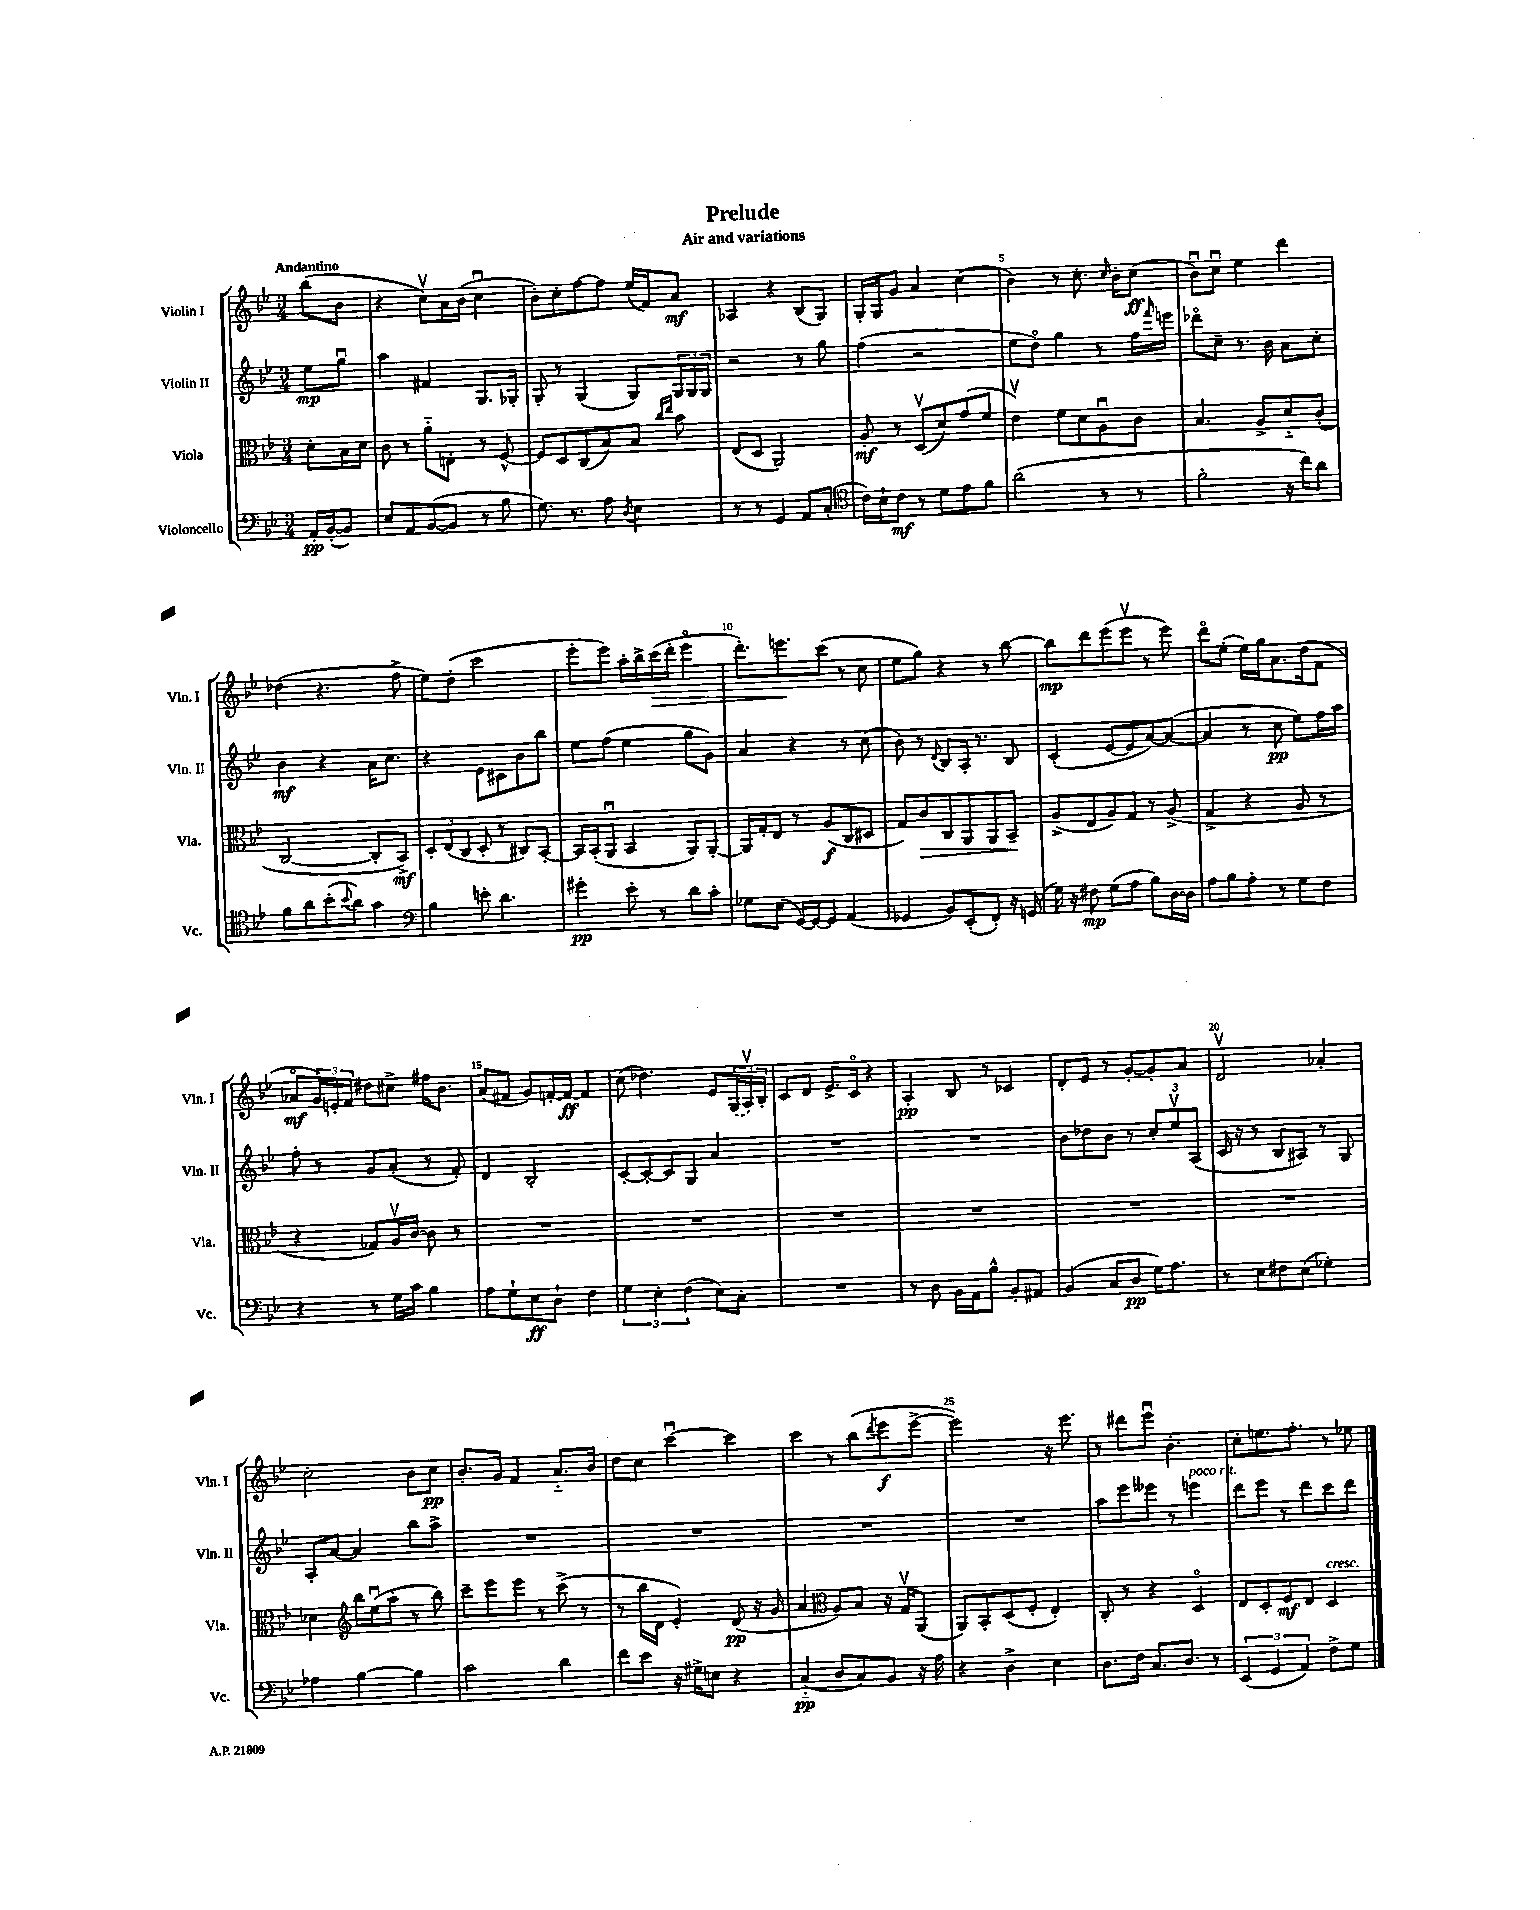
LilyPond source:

\header { title = "Prelude" subtitle = "Air and variations" }
<<
\new StaffGroup <<
\new Staff = "s0" \with { instrumentName = "Violin I" shortInstrumentName = "Vln. I" } {
    \clef treble \key bes \major \numericTimeSignature \time 3/4 \partial 4 \tempo "Andantino"
    bes''8( bes'8 |
    r4 c''8\upbow) a'16 bes'16( c''4\downbow |
    bes'8-.) c''8-. f''8~ f''8 ees''16( f'16) a'8\mf |
    aes4 r4 bes8( g8) |
    g16-. g16 g'8 a'4 c''4( |
    bes'4) r8 c''8.-. \grace { c''16 } bes'16-. c''8\ff( |
    bes'8\downbow) c''8\downbow ees''4 d'''4 |
    des''4( r4. f''8-> |
    ees''8) d''8-.( c'''2 |
    ees'''8-. ees'''8) a''16-. bes''16-> c'''16\>( d'''16-. ees'''4\flageolet |
    d'''8.-.) e'''8.\! c'''8( r8 c''8 |
    ees''8 g''8) r4 r8 bes''8~ |
    bes''8\mp d'''8 ees'''8( ees'''8\upbow r8 ees'''8) |
    d'''8\flageolet ees''8-.( ees''16) g''16 a'8. d''16( f'8 |
    aes'8\flageolet\mf \tuplet 3/2 { g'16) e'16-. f'16 } dis''8 cis''8-> fis''16 bes'8. |
    a'8( fis'8 g'8) f'16~-. f'16~\ff f'4 |
    c''8( des''4.) ees'8 \tuplet 3/2 { \once \slurDashed g16( a16\upbow) bes16-. } |
    c'8 d'8 ees'8.-> c'16\flageolet r4 |
    a4-.\pp bes8 r8 ces'4 |
    d'8-. ees'8 r8 g'8~-. g'8-. a'8 |
    d'2\upbow aes'4-. |
    c''2-. bes'8 c''8\pp |
    bes'8.-. g'16 f'4 a'8.-_ bes'16 |
    d''8 c''8 c'''4~\downbow c'''4 |
    c'''4 r8 bes''8( \acciaccatura { d'''8 } ees'''8\f ees'''8~-> |
    ees'''2) r16 ees'''8. |
    r8 dis'''8 ees'''8\downbow bes'4.-. |
    c''8-. e''8. f''8.-. r8 ees''8 \bar "|." |
}
\new Staff = "s1" \with { instrumentName = "Violin II" shortInstrumentName = "Vln. II" } {
    \clef treble \key bes \major \numericTimeSignature \time 3/4 \partial 4
    ees''8\mp g''8\downbow |
    a''4 fis'4 g8. ges16-. |
    g8-. r8 g4( g8) \tuplet 3/2 { g16 g16 g16 } |
    r2 r8 g''8 |
    f''4( r2 |
    ees''8 d''8\flageolet) g''4 r8 f''16 \grace { f'''16 } e'''16 |
    des'''8\flageolet c''8-- r8. bes'16 a'8 c''8-. |
    bes'4\mf r4 a'16 c''8. |
    r4 ees'8 cis'8 bes'8 bes''8 |
    ees''8 f''8( ees''4 g''8 g'8) |
    a'4 r4 r8 c''8( |
    bes'8) r8 \appoggiatura { d'8 } bes8 a16-. r8. bes8 |
    c'4-.( ees'8~ ees'8 a'8~) a'8~( |
    a'4 r8 c''8\pp ees''8) f''16 a''16 |
    f''8-. r8 g'8 a'8-.( r8 f'8-.) |
    d'4 bes2-. |
    c'8~-. c'8~-. c'8 g8 a'4 |
    R2. |
    R2. |
    bes'8 des''8 bes'8 r8 \tuplet 3/2 { c''8-. ees''8\upbow a8( } |
    c'16 r16 r8 bes8 ais8) r8 g8 |
    a8-. a'8~ a'4 bes''8 a''8-> |
    R2. |
    R2. |
    R2. |
    R2. |
    a''8 ees'''8 eeses'''8 r8 e'''4^\markup { \italic "poco rit." } |
    d'''8 ees'''8 r8 d'''8 c'''8 d'''8 \bar "|." |
}
\new Staff = "s2" \with { instrumentName = "Viola" shortInstrumentName = "Vla." } {
    \clef alto \key bes \major \numericTimeSignature \time 3/4 \partial 4
    d'8-. bes16 d'16 |
    c'8 r8 a'8-_ e8-. r8 f8~-^ |
    f8 d8 c8( bes8) bes8 \grace { c''16 ees''16 } bes'8 |
    ees8( d8 a,2) |
    a8-.\mf r8 d8\upbow( d'8) g'8( f'8 |
    ees'4\upbow) f'8 d'8 a8\downbow c'8 |
    bes4. a8-> d'8-_ c'8-.( |
    c2~ c8-. bes,8->\mf) |
    \tuplet 3/2 { d8-. ees8( c8 } d8-. r8 cis8) bes,8~-. |
    bes,16 bes,16-.( a,8\downbow bes,4 a,8) a,8~-. |
    a,16 g16-. ees8 r8 a8\f( c8 dis8 |
    g8) c'8\> c8 a,8 a,8 bes,8--\! |
    a8->( ees8 a8) g8 r8 a8->( |
    g4-> r4 a8 r8 |
    r4 ges8) a16\upbow c'16~ c'8 r8 |
    R2. |
    R2. |
    R2. |
    R2. |
    R2. |
    R2. |
    des'4 \clef treble bes''16 ees''16\downbow( a''8-. r8 bes''8) |
    c'''8-- ees'''8 ees'''8 r8 c'''8->( r8 |
    r8 bes''16 d'16 ees'4-.) d'8\pp( r16 g'16 |
    a'4 \clef alto a8) bes8 r16 g16\upbow a,8( |
    a,8) bes,8-. d8( f8-. ees4-.) |
    c8-. r8 r4 d4\flageolet |
    ees8 d8-. f8\mf ees8 d4^\markup { \italic "cresc." } \bar "|." |
}
\new Staff = "s3" \with { instrumentName = "Violoncello" shortInstrumentName = "Vc." } {
    \clef bass \key bes \major \numericTimeSignature \time 3/4 \partial 4
    a,16-.\pp bes,16~-.( bes,8) |
    ees8 a,8 bes,8~( bes,8 r8 bes8 |
    g8.) r8. a8 \acciaccatura { d8 } ees4 |
    r8 r8 g,4 a,8 c8-.( |
    \clef tenor c'16) bes16-! c'8\mf r8 d'8 ees'8 f'8 |
    a'2( r8 r8 |
    f'2-. r16 c''16) a'8 |
    f'8 a'8 bes'8-.( \appoggiatura { bes'8 } a'8) g'4 |
    \clef bass bes4 e'8-. d'4. |
    gis'4-.\pp ees'8-. r8 d'8 c'8-. |
    ges8 ees8( g,16~) g,16~ g,8 a,4( |
    ges,4 bes,8) ees,8-.( f,8-.) r16 g,16( |
    g16) r16 fis8\mp g8( a8 bes8) d16~ d16 |
    a8 bes8 a8-. r8 g8 f8 |
    r4 r8 g16 c'16 bes4 |
    a8 g8-! ees8\ff d8-! f4 |
    \tuplet 3/2 { g4 ees4-. f4( } ees8) c8-. |
    R2. |
    r8 d8 bes,16 a,16 bes8-^ bes,8-. ais,8 |
    bes,4( c8 d8\pp g16) a8. |
    r8 ees8 fis8 ees8( ges4-.) |
    aes4 bes4~ bes4 |
    c'2 d'4 |
    f'8 ees'8 r16 gis16-> e8 r4 |
    c4-_\pp( d8 c8) bes,8 r16 a16 |
    r4 d4-> ees4 |
    d8. f16 c8. d8. r8 |
    \tuplet 3/2 { ees,4( g,4 a,4) } f8-> g8 \bar "|." |
}
>>
>>
\layout { \context { \Score \override BarNumber.break-visibility = ##(#f #t #t) barNumberVisibility = #(every-nth-bar-number-visible 5) } }
